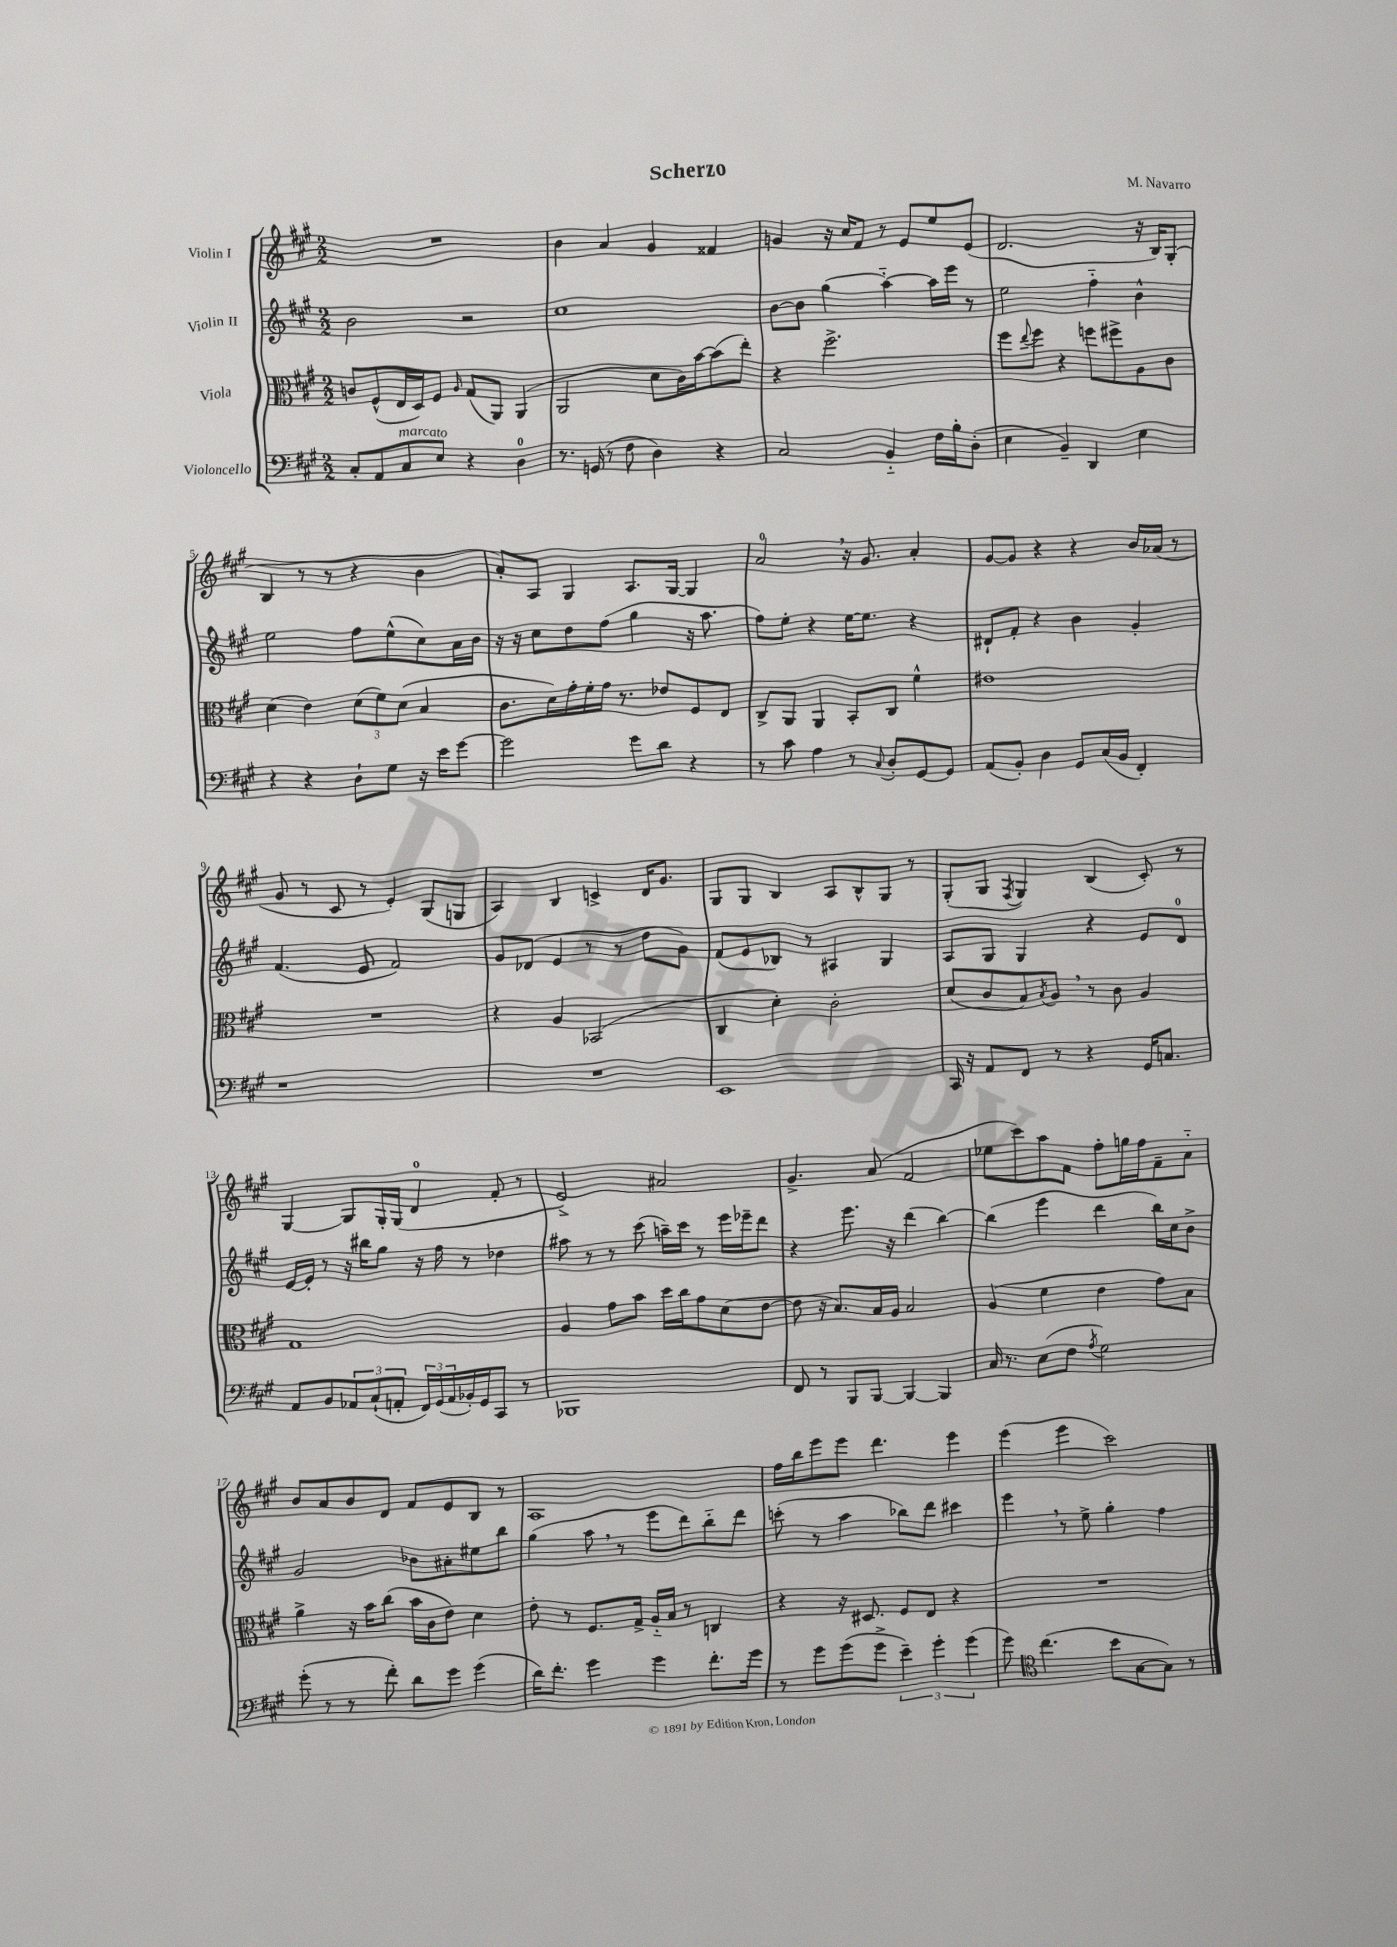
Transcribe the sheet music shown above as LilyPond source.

\header { title = "Scherzo" composer = "M. Navarro" }
<<
\new StaffGroup <<
\new Staff = "s0" \with { instrumentName = "Violin I" } {
    \clef treble \key a \major \numericTimeSignature \time 2/2
    R1 |
    b'4 a'4 gis'4 fisis'4 |
    g'4 r16 cis''16 fis'8 r8 e'8 e''8 e'8( |
    d'2. r16 b16) gis8-.( |
    b4 r8 r8 r4 b'4 |
    a'8-.) a8 gis4 a8. gis16~ gis4 |
    a'2-0 \breathe r16 gis'8. a'4-. |
    gis'8~ gis'8 r4 r4 b'16 aes'16( r8 |
    gis'8 r8 cis'8 r8 e'4-.) gis8( g8 |
    a4) b4 c'4-> d'16 gis'8. |
    gis8 gis8 b4 a8 b8-^ gis8 r8 |
    gis8-.( gis8 \acciaccatura { fis8 } gis4) b4( cis'8-.) r8 |
    gis4~ gis8 gis16-. gis16( d'4-0 fis'8-. r8 |
    e'2->) ais'2 |
    gis'4.-> a'8( fis'2 |
    ees''8 cis'''8) a''8 fis'8 fis''8-. g''16 fis''16 fis'8-- a'8-_ |
    b'8 a'8 b'8 d'8 fis'8 e'8 b8 r8 |
    a1 |
    fis''16 b''16 e'''8 e'''8 d'''4. e'''4 |
    e'''4( e'''4 cis'''2) \bar "|." |
}
\new Staff = "s1" \with { instrumentName = "Violin II" } {
    \clef treble \key a \major \numericTimeSignature \time 2/2
    b'2 r2 |
    cis''1 |
    b'8~ b'8 gis''4( a''4~-_) a''16 e'''16 r8 |
    e''2 fis''4-_ b'4-^ |
    e''2 fis''8 e''8-^( cis''8) a'16 b'16 |
    r16 r16 cis''8 d''8 fis''8( gis''4 r16 a''8. |
    fis''8) e''8-. r4 e''16~ e''8. r4 |
    dis'8-! fis'8-. r4 b'4 gis'4-. |
    fis'4.( e'8 fis'2) |
    gis'8 des'8( e'4 r8 r8 d''8 gis'8) |
    fis'8( e'8 bes8) r8 ais4 gis4 |
    a8 gis8 gis4 r4 e'8 d'8-0 |
    e'16~ e'16-. r8 r16 bis''16 gis''8 r16 fis''16 r8 des''4 |
    ais''8 r8 r8 cis'''8( a''16--) cis'''16 r8 e'''16 ees'''16-- d'''8 |
    r4 e'''8. r16 d'''4( b''4~) |
    b''4( e'''4 d'''4 b''16) cis''16 b'8-> |
    gis'2 bes'8 ais'8-. eis''8 b''8 |
    gis''4( a''8 \breathe r8 e'''8 d'''8) b''8-_ d'''8 |
    c'''8-.( r8 a''4 bes''8) d'''8 cis'''4 |
    e'''4 \breathe r8 e''8-> gis''4-. fis''4 \bar "|." |
}
\new Staff = "s2" \with { instrumentName = "Viola" } {
    \clef alto \key a \major \numericTimeSignature \time 2/2
    c'8 fis8-^( e16 d16) fis8 \grace { a16 } gis8( a,8) a,4( |
    a,2 d'8 cis'16) b'16~ b'8( e''8-.) |
    r4 fis''2.-> |
    fis''8 \appoggiatura { e''8 } fis''8 r4 f''8 fis''8-> a8 cis'8 |
    d'4( e'4) \tuplet 3/2 { d'8( fis'8) d'8( } b4 |
    cis'8. d'16) gis'16-. fis'16-. gis'16 r8. ees'8 fis8 e8 |
    cis8-> a,8 a,4 b,8-. cis8 fis'4-^ |
    eis'1 |
    R1 |
    r4 a4 bes,2( |
    cis4 d'4-.) cis'2-. |
    d'8( cis'8 b8) \acciaccatura { b8 } a8 \breathe r8 cis'8 a4 |
    gis1 |
    a4 gis'8 b'8 d''16 cis''16 gis'8 d'8( e'8~ |
    e'8 r16 b8.) b16 a16 b2 |
    a4( fis'4 e'4 gis'8) b8 |
    a'4-> r16 b'16 cis''8( b'16 cis'16 e'8) d'4 |
    e'8-. r8 fis8. gis16-> a16-_ b16 r8 c4 |
    r4 r16 dis8. fis8 e8 r4 |
    R1 \bar "|." |
}
\new Staff = "s3" \with { instrumentName = "Violoncello" } {
    \clef bass \key a \major \numericTimeSignature \time 2/2
    cis8-. a,8 cis8^\markup { \italic "marcato" } e8 r4 d4-0 |
    r8. g,16( r8 fis8 d4) r4 |
    cis2 b,4-_ fis16 b16-. d8-.( |
    e4 b,4--) d,4 e4 |
    r4 r4 d8-! gis8 r16 e'16 gis'8~ |
    gis'2 gis'8 d'8 r4 |
    r8 cis'8 a4 r8 \appoggiatura { cis8 } d8-. gis,8~ gis,8 |
    a,8( b,8-.) d4 gis,8 cis16( b,16 fis,4-.) |
    r1 |
    R1 |
    e,1 |
    cis,16 r16 a,8 fis,8 r8 r4 gis,16 c8. |
    a,8 b,8 \tuplet 3/2 { aes,8 cis8-!( a,8-. } \tuplet 3/2 { fis,16) gis,16( a,16 } bes,16-.) gis,16 cis,8 r8 |
    bes,,1 |
    fis,8 r8 b,,8 b,,8~ b,,4~ b,,4 |
    cis16 r8. e8( fis8 \acciaccatura { a8 } gis2) |
    gis'8-.( r8 r8 fis'8-.) d'8 gis'8 gis'4( |
    d'16) fis'8.-. gis'4 gis'4 fis'8.-. gis'16 |
    r8 gis'8 gis'8( gis'8-> \tuplet 3/2 { e'4--) gis'4-. gis'4( } |
    gis'8) \clef tenor cis''4.( b'8 gis8~ gis8) r8 \bar "|." |
}
>>
>>
